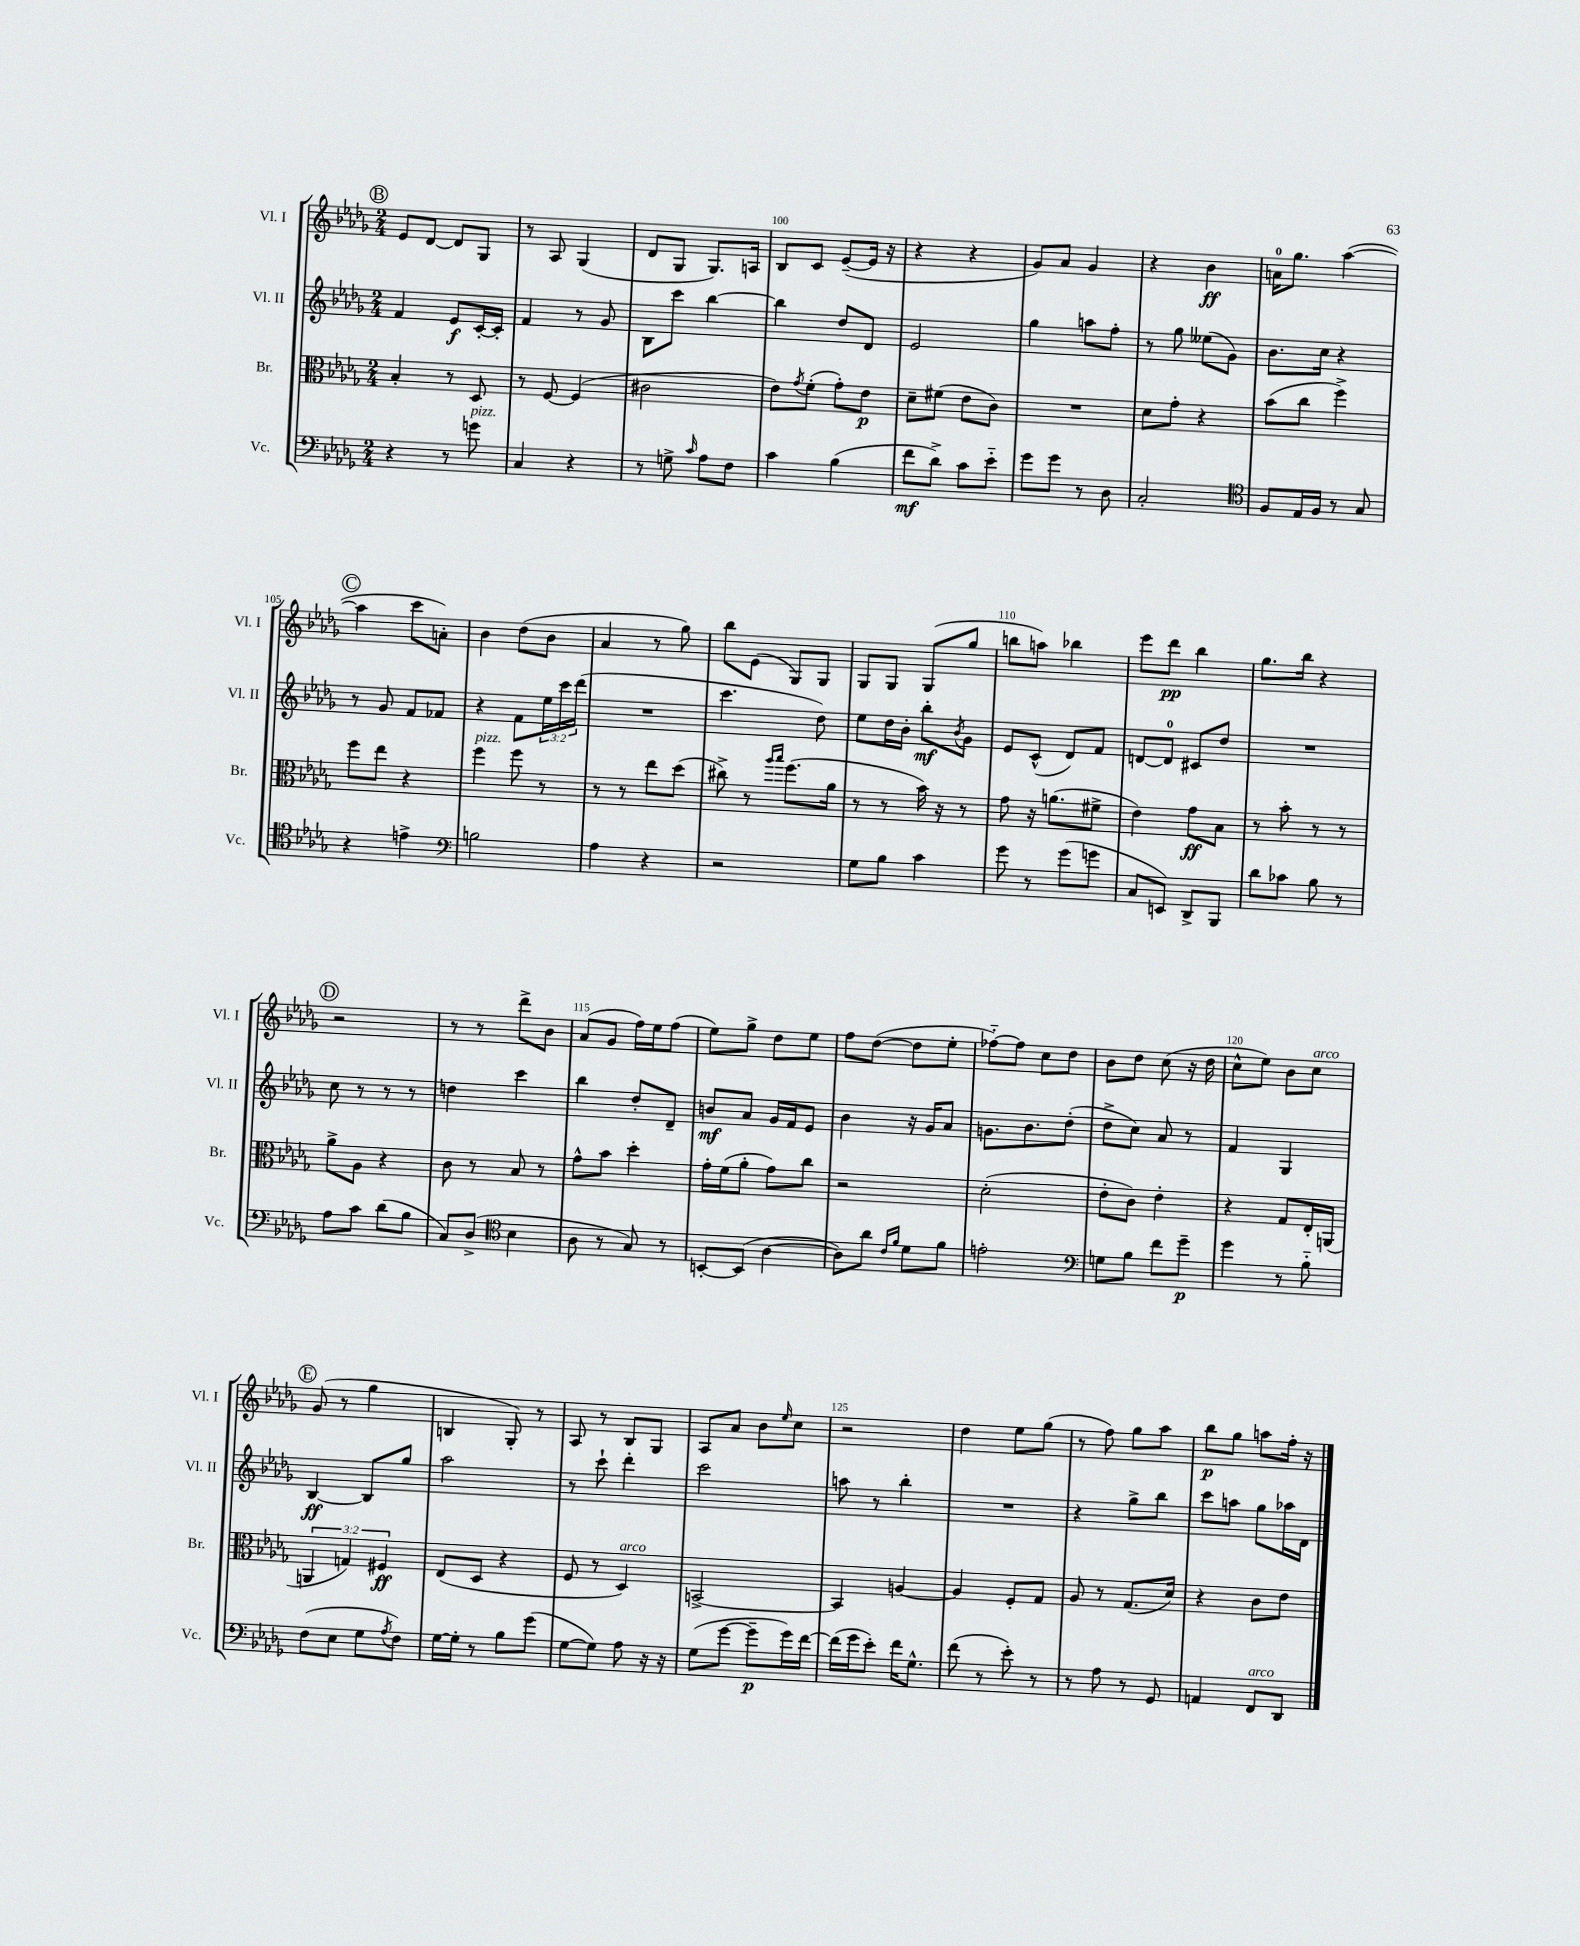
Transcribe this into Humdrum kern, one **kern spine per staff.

**kern	**dynam	**kern	**dynam	**kern	**dynam	**kern	**dynam
*part4	*part4	*part3	*part3	*part2	*part2	*part1	*part1
*staff4	*staff4	*staff3	*staff3	*staff2	*staff2	*staff1	*staff1
*I"Vc.	*	*I"Br.	*	*I"Vl. II	*	*I"Vl. I	*
*I'Vc.	*	*I'Br.	*	*I'Vl. II	*	*I'Vl. I	*
*clefF4	*	*clefC3	*	*clefG2	*	*clefG2	*
*k[b-e-a-d-g-]	*	*k[b-e-a-d-g-]	*	*k[b-e-a-d-g-]	*	*k[b-e-a-d-g-]	*
*M2/4	*	*M2/4	*	*M2/4	*	*M2/4	*
!!LO:REH:place=s1:t=B
=97	=97	=97	=97	=97	=97	=97	=97
4r	.	4B-'/	.	4f/	.	8e-/L	.
.	.	.	.	.	.	[8d-/J	.
8r	.	8r	.	8e-/L	f	8d-/L]	.
!LO:TX:a:i:t=pizz.	!	!	!	!	!	!	!
8gn\	.	8D-/	.	[16c'/L	.	8G-/J	.
.	.	.	.	16c'/JJ]	.	.	.
=98	=98	=98	=98	=98	=98	=98	=98
4C/	.	8r	.	4f/	.	8r	.
.	.	[8F/	.	.	.	8A-/	.
4r	.	(4F/]	.	8r	.	(4G-/	.
.	.	.	.	8g-/	.	.	.
=99	=99	=99	=99	=99	=99	=99	=99
8r	.	2c#X\	.	8B-\L	.	8d-/L	.
8Gn^\	.	.	.	8ccc\J	.	8G-/J	.
16qqc/	.	.	.	.	.	.	.
8A-\L	.	.	.	[4bb-\	.	8.G-/L)	.
8F\J	.	.	.	.	.	.	.
.	.	.	.	.	.	16An/Jk	.
=100	=100	=100	=100	=100	=100	=100	=100
4c\	.	8e-\L)	.	4bb-\]	.	8B-/L	.
.	.	8qg-/	.	.	.	.	.
.	.	(8f'\J	.	.	.	8c/J	.
(4B-\	.	8g-'\L)	.	8dd-/L	.	([8e-~/L	.
.	.	8e-\J	p	8d-/J	.	16e-/Jk]	.
.	.	.	.	.	.	16r	.
=101	=101	=101	=101	=101	=101	=101	=101
8f\L	mf	8d-~\L	.	2e-/	.	4r	.
8d-^\J)	.	(8f#X\J	.	.	.	.	.
8c\L	.	8e-\L	.	.	.	4r	.
8e-\J	.	8c\J)	.	.	.	.	.
=102	=102	=102	=102	=102	=102	=102	=102
8g-\L	.	2r	.	4gg-\	.	8g-/L)	.
8g-\J	.	.	.	.	.	8a-/J	.
8r	.	.	.	8aan\L	.	4g-/	.
8D-\	.	.	.	8ff'\J	.	.	.
=103	=103	=103	=103	=103	=103	=103	=103
2C'/	.	8d-\L	.	8r	.	4r	.
.	.	8g-'\J	.	8gg-\	.	.	.
.	.	4r	.	(8ee--X\L	.	4b-\	ff
.	.	.	.	8g-\J)	.	.	.
=104	=104	=104	=104	=104	=104	=104	=104
*clefC4	*	*	*	*	*	*	*
8F/L	.	(8b-\L	.	8.b-\L	.	16an\KL	.
.	.	.	.	.	.	8.gg-\J	.
16E-/L	.	8cc\J	.	.	.	.	.
16F/JJ	.	.	.	16cc\Jk	.	.	.
8r	.	4ff^\)	.	4r	.	([4aa-\	.
8G-/	.	.	.	.	.	.	.
!!LO:LB:g=z
!!LO:REH:place=s1:t=C
=105	=105	=105	=105	=105	=105	=105	=105
4r	.	8ff\L	.	8r	.	4aa-\]	.
.	.	8ee-\J	.	8g-/	.	.	.
4en^\	.	4r	.	8f/L	.	8ccc\L	.
.	.	.	.	8f-X/J	.	8an'\J)	.
=106	=106	=106	=106	=106	=106	=106	=106
*clefF4	*	*	*	*	*	*	*
!	!	!LO:TX:a:i:t=pizz.	!	!	!	!	!
2Bn\	.	4ff\	.	4r	.	4b-\	.
.	.	8ff\	.	8f\L	.	(8dd-\L	.
.	.	8r	.	24ee-\L	.	8b-\J	.
.	.	.	.	24ccc\	.	.	.
.	.	.	.	(24ddd-\JJ	.	.	.
=107	=107	=107	=107	=107	=107	=107	=107
4A-\	.	8r	.	2r	.	4a-/	.
.	.	8r	.	.	.	.	.
4r	.	8ee-\L	.	.	.	8r	.
.	.	(8dd-\J	.	.	.	8gg-\)	.
=108	=108	=108	=108	=108	=108	=108	=108
2r	.	8cc#X^\)	.	4.ccc\	.	8bb-\L	.
.	.	8r	.	.	.	(8e-\J	.
.	.	16qqaa-/LL	.	.	.	.	.
.	.	16qqbb-/JJ	.	.	.	.	.
.	.	(8.ff\L	.	.	.	8G-/L)	.
.	.	.	.	8dd-\)	.	8G-/J	.
.	.	16a-\Jk	.	.	.	.	.
=109	=109	=109	=109	=109	=109	=109	=109
8G-\L	.	8r	.	8ee-\L	.	8G-/L	.
8B-\J	.	8r	.	16dd-\L	.	8G-/J	.
.	.	.	.	16b-'\JJ	.	.	.
4c\	.	16b-\)	.	8bb-'\L	mf	(8G-/L	.
.	.	16r	.	.	.	.	.
.	.	.	.	8qb-/	.	.	.
.	.	8r	.	8g-\J	.	8gg-/J	.
=110	=110	=110	=110	=110	=110	=110	=110
8g-\	.	8g-\	.	8e-/L	.	8bbn\L	.
8r	.	16r	.	(8c^^/J	.	8aan\J)	.
.	.	(8.an\L	.	.	.	.	.
(8g-\L	.	.	.	8d-/L)	.	4bb-X\	.
8gn\J	.	8f#X^\J	.	8f/J	.	.	.
=111	=111	=111	=111	=111	=111	=111	=111
8C/L	.	4e-\)	.	[8dn/L	.	8eee-\L	.
8EEn/J)	.	.	.	8d/J]	.	8ddd-\J	pp
8DD-^/L	.	8g-\L	ff	8c#X/L	.	4bb-\	.
8BBB-/J	.	8B-\J	.	8dd-/J	.	.	.
=112	=112	=112	=112	=112	=112	=112	=112
8d-\L	.	8r	.	2r	.	8.gg-\L	.
8c-X\J	.	8b-'\	.	.	.	.	.
.	.	.	.	.	.	16bb-\Jk	.
8B-\	.	8r	.	.	.	4r	.
8r	.	8r	.	.	.	.	.
!!LO:LB:g=z
!!LO:REH:place=s1:t=D
=113	=113	=113	=113	=113	=113	=113	=113
8A-\L	.	8a-^\L	.	8cc\	.	2r	.
8c\J	.	8A-\J	.	8r	.	.	.
(8d-\L	.	4r	.	8r	.	.	.
8B-\J	.	.	.	8r	.	.	.
=114	=114	=114	=114	=114	=114	=114	=114
8C/L)	.	8c\	.	4ddn\	.	8r	.
(8D-^/J	.	8r	.	.	.	8r	.
*clefC4	*	*	*	*	*	*	*
4B-\	.	8B-/	.	4ccc\	.	8ddd-^\L	.
.	.	8r	.	.	.	8b-\J	.
=115	=115	=115	=115	=115	=115	=115	=115
8A-\	.	8g-^^\L	.	4bb-\	.	(8a-/L	.
8r	.	8b-\J	.	.	.	8g-/J	.
8G-/)	.	4dd-'\	.	8dd-'/L	.	16ff\LL)	.
.	.	.	.	.	.	16ee-\J	.
8r	.	.	.	8d-~/J	.	(8ff\J	.
=116	=116	=116	=116	=116	=116	=116	=116
[8BBn'/L	.	16g-'\LL	.	8bn/L	mf	8ee-\L)	.
.	.	(16f\J	.	.	.	.	.
(8BB/J]	.	8a-'\J	.	8a-/J	.	8gg-^\J	.
[4A-\	.	8g-\L)	.	16g-/LL	.	8dd-\L	.
.	.	.	.	16f/J	.	.	.
.	.	8cc\J	.	8e-/J	.	8ee-\J	.
=117	=117	=117	=117	=117	=117	=117	=117
8A-\L])	.	2r	.	4b-\	.	8ff\L	.
8a-\J	.	.	.	.	.	([8dd-\J	.
16qqc/LL	.	.	.	.	.	.	.
16qqf/JJ	.	.	.	.	.	.	.
8d-\L	.	.	.	16r	.	8dd-\L]	.
.	.	.	.	16g-/KL	.	.	.
8f\J	.	.	.	8a-/J	.	8ee-'\J	.
=118	=118	=118	=118	=118	=118	=118	=118
2en'\	.	(2d-'\	.	8.gn\L	.	[8ff-X\L)	.
.	.	.	.	.	.	8ff-\J]	.
.	.	.	.	8.b-\	.	.	.
.	.	.	.	.	.	8cc\L	.
.	.	.	.	(8dd-'\J	.	8dd-\J	.
=119	=119	=119	=119	=119	=119	=119	=119
*clefF4	*	*	*	*	*	*	*
8Gn\L	.	8e-'\L	.	8dd-^\L	.	8b-\L	.
8B-\J	.	8c\J)	.	8cc\J)	.	8dd-\J	.
8f\L	.	4e-'\	.	8a-/	.	(8cc\	.
8g-~\J	p	.	.	8r	.	16r	.
.	.	.	.	.	.	16dd-\	.
=120	=120	=120	=120	=120	=120	=120	=120
4g-\	.	4r	.	4f/	.	8cc^^\L	.
.	.	.	.	.	.	8ee-\J)	.
8r	.	8G-/L	.	4G-/	.	8b-\L	.
!	!	!	!	!	!	!LO:TX:a:i:t=arco	!
8B-\	.	16E-'/L	.	.	.	8cc\J	.
.	.	(16AAn/JJ	.	.	.	.	.
!!LO:LB:g=z
!!LO:REH:place=s1:t=E
=121	=121	=121	=121	=121	=121	=121	=121
(8F\L	.	6AAn/	.	[4B-/	ff	(8g-/	.
8E-\J	.	.	.	.	.	8r	.
.	.	6Gn/)	.	.	.	.	.
8G-\L	.	.	.	8B-/L]	.	4gg-\	.
.	.	6F#X/	ff	.	.	.	.
8qA-/	.	.	.	.	.	.	.
8F\J)	.	.	.	8gg-/J	.	.	.
=122	=122	=122	=122	=122	=122	=122	=122
[16G-\LL	.	(8E-/L	.	2aa-\	.	4Bn/	.
16G-'\JJ]	.	.	.	.	.	.	.
8r	.	8D-/J	.	.	.	.	.
8B-\L	.	4r	.	.	.	8G-'/)	.
(8g-\J	.	.	.	.	.	8r	.
=123	=123	=123	=123	=123	=123	=123	=123
[8G-\L	.	8F/	.	8r	.	8A-/	.
8G-\J])	.	8r	.	8ccc`\	.	8r	.
!	!	!LO:TX:a:i:t=arco	!	!	!	!	!
8A-\	.	4D-/)	.	4ddd-'\	.	8B-/L	.
16r	.	.	.	.	.	8G-/J	.
16r	.	.	.	.	.	.	.
=124	=124	=124	=124	=124	=124	=124	=124
(8G-\L	.	[2BBn^/	.	2ccc\	.	8A-/L	.
[8g-\J	.	.	.	.	.	8a-/J	.
8g-~\L]	p	.	.	.	.	8b-\L	.
.	.	.	.	.	.	16qqee-/	.
16g-\L)	.	.	.	.	.	8cc\J	.
[16f\JJ	.	.	.	.	.	.	.
=125	=125	=125	=125	=125	=125	=125	=125
(16f\LL]	.	4BB/]	.	8aan\	.	2r	.
16g-\J	.	.	.	.	.	.	.
8e-'\J)	.	.	.	8r	.	.	.
16f\KL	.	[4An/	.	4bb-'\	.	.	.
8.G-^^\J	.	.	.	.	.	.	.
=126	=126	=126	=126	=126	=126	=126	=126
(8f\	.	4A/]	.	2r	.	4dd-\	.
8r	.	.	.	.	.	.	.
8e-'\)	.	8F'/L	.	.	.	8ee-\L	.
8r	.	8G-/J	.	.	.	(8gg-\J	.
=127	=127	=127	=127	=127	=127	=127	=127
8r	.	8A-/	.	4r	.	8r	.
8A-\	.	8r	.	.	.	8ff\)	.
8r	.	(8.G-/L	.	8gg-^\L	.	8gg-\L	.
8GG-/	.	.	.	8bb-\J	.	8aa-\J	.
.	.	16d-/Jk)	.	.	.	.	.
=128	=128	=128	=128	=128	=128	=128	=128
4AAn/	.	4r	.	8ccc\L	.	8bb-\L	p
.	.	.	.	8aan\J	.	8gg-\J	.
!LO:TX:a:i:t=arco	!	!	!	!	!	!	!
8FF/L	.	8c\L	.	8gg-\L	.	8aan\L	.
8DD-/J	.	8e-\J	.	16aa-X\L	.	16ff'\Jk	.
.	.	.	.	16d-\JJ	.	16r	.
==	==	==	==	==	==	==	==
*-	*-	*-	*-	*-	*-	*-	*-
